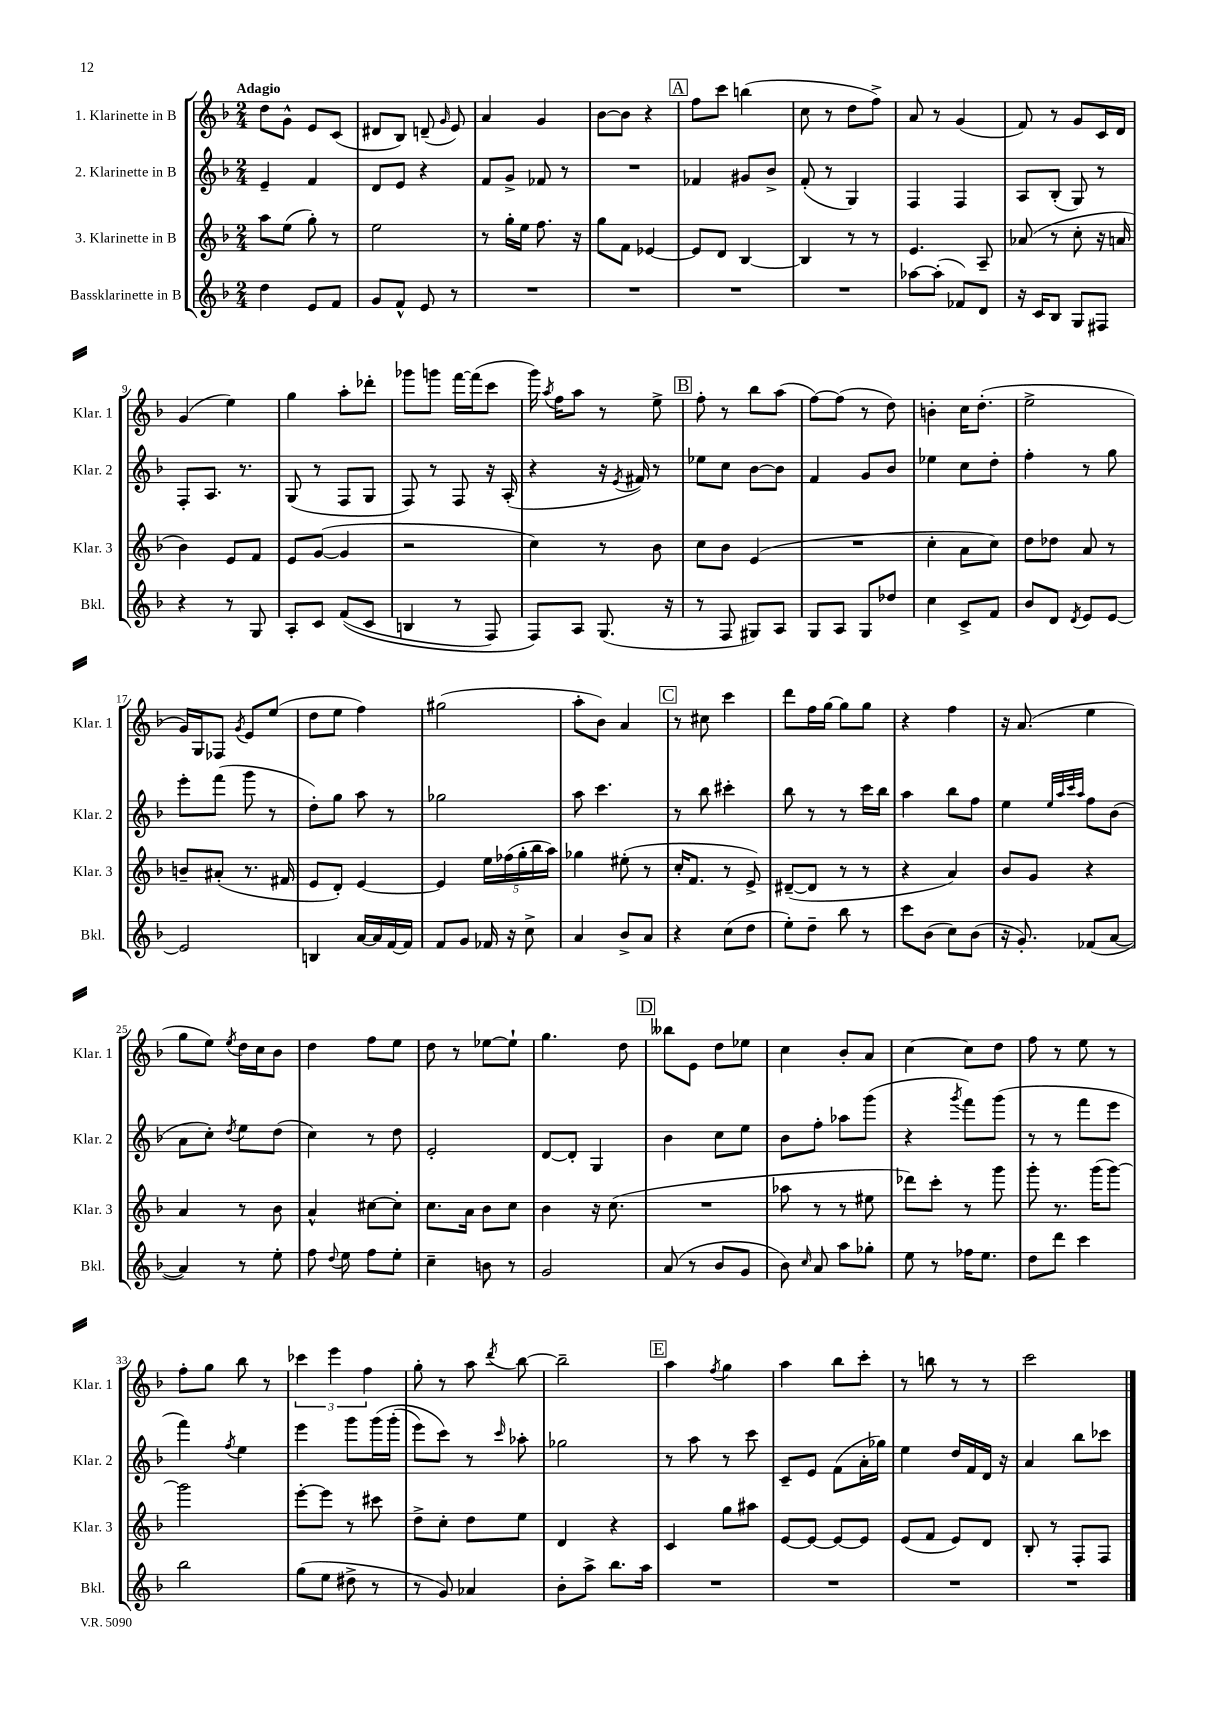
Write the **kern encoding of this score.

**kern	**kern	**kern	**kern
*part4	*part3	*part2	*part1
*staff4	*staff3	*staff2	*staff1
*I"Bassklarinette in B	*I"3. Klarinette in B	*I"2. Klarinette in B	*I"1. Klarinette in B
*I'Bkl.	*I'Klar. 3	*I'Klar. 2	*I'Klar. 1
*clefG2	*clefG2	*clefG2	*clefG2
*k[b-]	*k[b-]	*k[b-]	*k[b-]
*M2/4	*M2/4	*M2/4	*M2/4
=1	=1	=1	=1
!	!	!	!LO:TX:a:B:t=Adagio
4dd\	8aa\L	4e~/	8dd\L
.	(8ee\J	.	8g^^\J
8e/L	8gg'\)	4f/	8e/L
8f/J	8r	.	(8c/J
=2	=2	=2	=2
8g/L	2ee\	8d/L	8d#X/L
8f^^/J	.	8e/J	8B-/J)
8e/	.	4r	(8dn~/
.	.	.	16qqg/
8r	.	.	8e/)
=3	=3	=3	=3
2r	8r	8f/L	4a/
.	16gg'\LL	8g^/J	.
.	16ee\JJ	.	.
.	8.ff\	8f-X/	4g/
.	.	8r	.
.	16r	.	.
=4	=4	=4	=4
2r	8gg\L	2r	[8b-\L
.	8f\J	.	8b-\J]
.	[4e-X/	.	4r
!!LO:REH:place=s1:t=A
=5	=5	=5	=5
2r	8e-/L]	4f-X/	8ff\L
.	8d/J	.	8ccc\J
.	[4B-/	8g#X/L	(4bbn\
.	.	8b-^/J	.
=6	=6	=6	=6
2r	4B-/]	(8f'/	8cc\
.	.	8r	8r
.	8r	4G/)	8dd\L
.	8r	.	8ff^\J)
=7	=7	=7	=7
[8aa-X\L	4.e/	4F/	8a/
(8aa-'\J]	.	.	8r
8f-X/L)	.	4F/	(4g/
8d/J	8A~/	.	.
=8	=8	=8	=8
16r	(8a-X/	8A/L	8f/)
16c/KL	.	.	.
8B-/J	8r	(8B-'/J	8r
8G/L	8cc'\	8G/)	8g/L
8F#X/J	16r	8r	16c/L
.	16an/	.	16d/JJ
!!LO:LB:g=z
=9	=9	=9	=9
4r	4b-\)	8F'/L	(4g/
.	.	8.A/J	.
8r	8e/L	.	4ee\)
.	.	8.r	.
8G/	8f/J	.	.
=10	=10	=10	=10
8A'/L	8e/L	(8G/	4gg\
8c/J	([8g/J	8r	.
((8f/L	4g/]	8F/L	8aa'\L
8c/J	.	8G/J	8ddd-X'\J
=11	=11	=11	=11
4Bn/	2r	8F/)	8ggg-X\L
.	.	8r	8gggn\J
8r	.	8F/	[16fff\LL
.	.	.	(16fff\J]
8F/)	.	16r	8ccc\J
.	.	(16A'/	.
=12	=12	=12	=12
8F/L)	4cc\)	4r	16ggg\)
.	.	.	8qaa/
.	.	.	16ff\KL
8A/J	.	.	8aa\J
(8.G/	8r	16r	8r
.	.	8qe/	.
.	.	16f#X/)	.
.	8b-\	8r	8ee^\
16r	.	.	.
!!LO:REH:place=s1:t=B
=13	=13	=13	=13
8r	8cc\L	8ee-X\L	8ff'\
8F/	8b-\J	8cc\J	8r
8G#X/L)	(4e/	[8b-\L	8bb-\L
8A/J	.	8b-\J]	(8aa\J
=14	=14	=14	=14
8G/L	2r	4f/	[8ff\L)
8A/J	.	.	(8ff\J]
8G/L	.	8g/L	8r
8dd-X/J	.	8b-/J	8dd\)
=15	=15	=15	=15
4cc\	4cc'\	4ee-X\	4bn'\
8c^/L	8a\L	8cc\L	16cc\KL
.	.	.	(8.dd'\J
8f/J	8cc\J)	8dd'\J	.
=16	=16	=16	=16
8b-/L	8dd\L	4ff'\	2ee^\
8d/J	8dd-X\J	.	.
8qd/	.	.	.
8e/L	8a/	8r	.
[8e/J	8r	8gg\	.
!!LO:LB:g=z
=17	=17	=17	=17
2e/]	8bn~/L	8eee'\L	16g/LL)
.	.	.	16G/J
.	(8a#X'/J	(8fff\J	8F-X/J
.	.	.	8qg/
.	8.r	8ggg\	8e/L
.	.	8r	(8ee/J
.	16f#X/	.	.
=18	=18	=18	=18
4Bn/	8e/L	8dd'\L)	8dd\L
.	8d'/J)	8gg\J	8ee\J
[16a/LL	[4e/	8aa\	4ff\)
16a/]	.	.	.
[16f/	.	8r	.
16f/JJ]	.	.	.
=19	=19	=19	=19
8f/L	4e/]	2gg-X\	(2gg#X\
8g/J	.	.	.
16f-X/	20ee\LL	.	.
.	(20ff-X\	.	.
16r	.	.	.
.	20gg'\	.	.
8cc^\	.	.	.
.	20bb-\	.	.
.	20aa\JJ)	.	.
=20	=20	=20	=20
4a/	4gg-X\	8aa\	8aa'\L
.	.	4.ccc\	8b-\J)
8b-^/L	(8ee#X'\	.	4a/
8a/J	8r	.	.
!!LO:REH:place=s1:t=C
=21	=21	=21	=21
4r	16cc'/KL	8r	8r
.	8.f/J	.	.
.	.	8bb-\	8cc#X\
(8cc\L	8r	4ccc#X'\	4ccc\
8dd\J	8e^/)	.	.
=22	=22	=22	=22
8ee'\L)	([8d#X~/L	8bb-\	8ddd\L
8dd~\J	8d#/J]	8r	16ff\L
.	.	.	[16gg\JJ
8bb-\	8r	8r	8gg\L]
8r	8r	16ccc\LL	8gg\J
.	.	16bb-\JJ	.
=23	=23	=23	=23
8ccc\L	4r	4aa\	4r
(8b-\J	.	.	.
8cc\L)	4a/)	8bb-\L	4ff\
(8b-\J	.	8ff\J	.
=24	=24	=24	=24
16r	8b-/L	4ee\	16r
8.g'/)	.	.	(8.a/
.	8g/J	.	.
.	.	32qqee/LLL	.
.	.	32qqaa/	.
.	.	32qqccc/	.
.	.	32qqaa/JJJ	.
(8f-X/L	4r	8ff\L	4ee\
[8a/J	.	(8b-\J	.
!!LO:LB:g=z
=25	=25	=25	=25
4a/])	4a/	8a\L	8gg\L
.	.	8cc'\J)	8ee\J)
.	.	8qdd/	8qee/
8r	8r	8ee\L	16dd\LL
.	.	.	16cc\J
8ee'\	8b-\	(8dd\J	8b-\J
=26	=26	=26	=26
8ff\	4a^^/	4cc\)	4dd\
8qqdd/	.	.	.
8ee\	.	.	.
8ff\L	[8cc#X\L	8r	8ff\L
8ee'\J	8cc#'\J]	8dd\	8ee\J
=27	=27	=27	=27
4cc~\	8.cc\L	2e'/	8dd\
.	.	.	8r
.	16a\Jk	.	.
8bn\	8b-\L	.	[8ee-X\L
8r	8cc\J	.	8ee-`\J]
=28	=28	=28	=28
2g/	4b-\	[8d/L	4.gg\
.	.	8d'/J]	.
.	16r	4G/	.
.	(8.cc\	.	.
.	.	.	8dd\
!!LO:REH:place=s1:t=D
=29	=29	=29	=29
(8a/	2r	4b-\	8bb--X\L
8r	.	.	8e\J
8b-/L	.	8cc\L	8dd\L
8g/J	.	8ee\J	8ee-X\J
=30	=30	=30	=30
8b-\)	8aa-X\	8b-\L	4cc\
16qqcc/	.	.	.
8a/	8r	8ff'\J	.
8aa\L	8r	8aa-X\L	8b-'/L
8gg-X'\J	8ee#X\	(8ggg\J	8a/J
=31	=31	=31	=31
8ee\	8ddd-X\L)	4r	[4cc\
8r	8ccc'\J	.	.
.	.	8qggg/	.
16ff-X\KL	8r	8fff\L)	8cc\L]
8.ee\J	.	.	.
.	8ggg\	(8ggg\J	8dd\J
=32	=32	=32	=32
8dd\L	8ggg'\	8r	8ff\
8ddd\J	8.r	8r	8r
4ccc\	.	8fff\L	8ee\
.	(16ggg\KL	.	.
.	[8ggg\J)	8eee\J	8r
!!LO:LB:g=z
=33	=33	=33	=33
2bb-\	2ggg\]	4fff\)	8ff'\L
.	.	.	8gg\J
.	.	8qff/	.
.	.	4ee\	8bb-\
.	.	.	8r
=34	=34	=34	=34
(8gg\L	[8eee'\L	4eee\	6ccc-X\
8ee\J	8eee\J]	.	.
.	.	.	6eee\
8dd#X^\	8r	8ggg\L	.
.	.	.	6ff\
8r	8ccc#X\	(16ggg\L	.
.	.	(16ggg'\JJ	.
=35	=35	=35	=35
8r	8dd^\L	8eee\L)	8gg'\
8g/)	8cc'\J	8ccc\J)	8r
4a-X/	8dd\L	8r	8aa\
.	.	16qqccc/	8qddd/
.	8ee\J	8aa-X'\	[8bb-\
=36	=36	=36	=36
8b-'\L	4d/	2gg-X\	2bb-~\]
8aa^\J	.	.	.
8.bb-\L	4r	.	.
16aa\Jk	.	.	.
!!LO:REH:place=s1:t=E
=37	=37	=37	=37
2r	4c/	8r	4aa\
.	.	8aa\	.
.	.	.	8qff/
.	8gg\L	8r	4gg\
.	8aa#X\J	8ccc\	.
=38	=38	=38	=38
2r	[8e/L	8c~/L	4aa\
.	8e/J_	8e/J	.
.	8e/L_	(8f\L	8bb-\L
.	8e/J]	16a'\L	8ccc'\J
.	.	16gg-X\JJ)	.
=39	=39	=39	=39
2r	(8e/L	4ee\	8r
.	8f/J	.	8bbn\
.	8e/L)	16dd/LL	8r
.	.	16f/	.
.	8d/J	16d/JJ	8r
.	.	16r	.
=40	=40	=40	=40
2r	8B-'/	4a/	2ccc\
.	8r	.	.
.	8F'/L	8bb-\L	.
.	8F/J	8ccc-X\J	.
==	==	==	==
*-	*-	*-	*-
